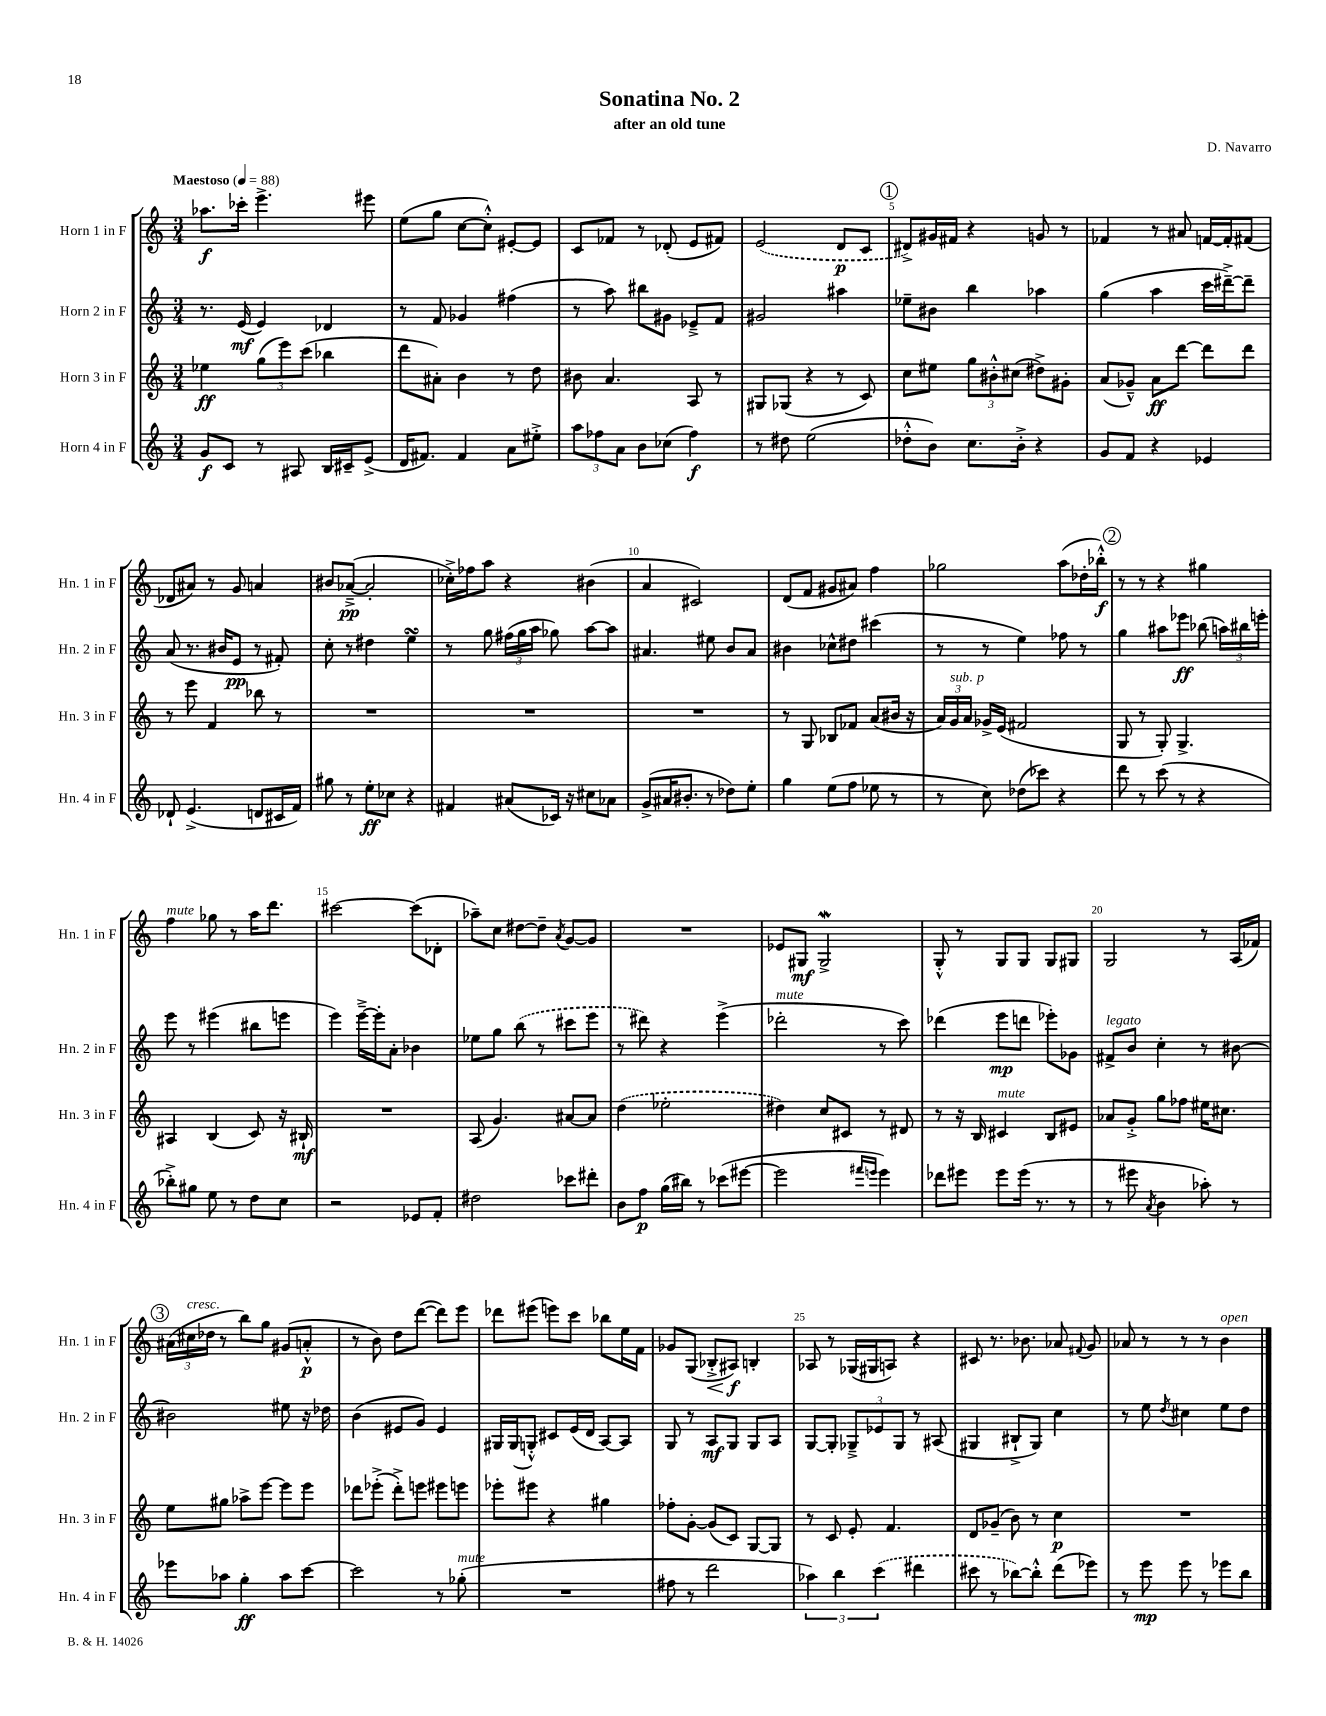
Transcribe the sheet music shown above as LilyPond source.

\header { title = "Sonatina No. 2" composer = "D. Navarro" subtitle = "after an old tune" }
<<
\new StaffGroup <<
\new Staff = "s0" \with { instrumentName = "Horn 1 in F" shortInstrumentName = "Hn. 1 in F" } {
    \clef treble \key c \major \numericTimeSignature \time 3/4 \tempo "Maestoso" 4 = 88
    \autoBeamOff aes''8.[\f ces'''16]-. e'''4.-> eis'''8 |
    e''8[( g''8] c''8[~ c''8]-.-^) eis'8[~-. eis'8] |
    c'8[ fes'8] r8 des'8-.( e'8[ fis'8]) |
    \once \slurDashed e'2( d'8[\p c'8] |
    \mark \markup { \circle "1" } dis'8[->) gis'16 fis'16] r4 g'8 r8 |
    fes'4 r8 ais'8 f'16[~ f'16-. fis'8]( |
    des'8[ ais'8]) r8 g'8 a'4 |
    bis'8[ aes'8]~--->\pp( aes'2-. |
    ces''16[-.->) fes''16 a''8] r4 bis'4( |
    a'4 cis'2) |
    d'8[( f'8] gis'8[ ais'8]) f''4 |
    ges''2 a''8[( des''16-. bes''16]-.-^\f) |
    \mark \markup { \circle "2" } r8 r8 r4 gis''4 |
    f''4^\markup { \italic "mute" } ges''8 r8 a''16[ d'''8.] |
    cis'''2~ cis'''8[( des'8]-. |
    aes''8[--) c''8] dis''8[~ dis''8]-- \acciaccatura { a'8 } g'8[~ g'8] |
    R2. |
    ees'8[ gis8]\mf gis2->\mordent |
    g8-.-^ r8 g8[ g8] g8[ gis8] |
    g2 r8 a16[( fes'16]) |
    \mark \markup { \circle "3" } \tuplet 3/2 { ais'16[( cis''16^\markup { \italic "cresc." } des''16] } r8 b''8[) g''8] gis'8[( a'8]-.-^\p |
    r8 b'8) d''8[ d'''8]~( d'''8[) e'''8] |
    des'''8[ eis'''8]( e'''8[) c'''8] bes''8[ e''16 f'16] |
    ges'8[ g8]( bes8[-.->\< ais8]\f\!) b4-. |
    aes8 r8 ges16[( gis16 a8]) r4 |
    cis'8 r8. bes'8. aes'8 \appoggiatura { fis'8 } g'8 |
    aes'8 r8 r8 r8 b'4^\markup { \italic "open" } \bar "|." |
}
\new Staff = "s1" \with { instrumentName = "Horn 2 in F" shortInstrumentName = "Hn. 2 in F" } {
    \clef treble \key c \major \numericTimeSignature \time 3/4
    \autoBeamOff r8. e'16\mf( e'4) des'4 |
    r8 f'8 ges'4 fis''4( |
    r8 a''8) bis''8[ gis'8] ees'8[---> f'8] |
    gis'2 ais''4 |
    \mark \markup { \circle "1" } ees''8[-- bis'8] b''4 aes''4 |
    g''4( a''4 c'''16[ dis'''16~--->) dis'''8]-- |
    a'8( r8. bis'16[ e'8]\pp r8 fis'8-.) |
    c''8-. r8 dis''4 e''4\turn |
    r8 g''8 \tuplet 3/2 { fis''16[( g''16 a''16] } ges''8) a''8[~ a''8] |
    ais'4. eis''8 b'8[ ais'8] |
    bis'4 ces''8[-^ dis''8] cis'''4( |
    r8 r8 e''4) fes''8 r8 |
    \mark \markup { \circle "2" } g''4 ais''8[ ees'''8]\ff bes''8( \tuplet 3/2 { a''16[) bis''16 e'''16]-. } |
    e'''8 r8 eis'''4( bis''8[ e'''8] |
    e'''4) e'''16[~---> e'''16-. a'8]-. bes'4 |
    ees''8[ g''8] \once \slurDashed b''8( r8 cis'''8[ e'''8] |
    r8 dis'''8) r4 e'''4->( |
    des'''2-.^\markup { \italic "mute" } r8 c'''8) |
    des'''4( e'''8[\mp d'''8] ees'''8[-.) ges'8] |
    fis'8[->^\markup { \italic "legato" } b'8] c''4-. r8 bis'8~ |
    \mark \markup { \circle "3" } bis'2 eis''8 r16 des''16 |
    b'4( eis'8[ g'8]) eis'4 |
    gis16[ gis16( g8]-.-^) cis'8[ e'16( d'16] a8[~) a8] |
    g8 r8 a8[\mf g8] g8[ a8] |
    g8[~ g8]-. \tuplet 3/2 { ges8[---> ees'8 ges8] } r8 ais8( |
    gis4 bis8[-!-> gis8]) c''4 |
    r8 e''8 \acciaccatura { d''8 } cis''4 e''8[ d''8] \bar "|." |
}
\new Staff = "s2" \with { instrumentName = "Horn 3 in F" shortInstrumentName = "Hn. 3 in F" } {
    \clef treble \key c \major \numericTimeSignature \time 3/4
    \autoBeamOff ees''4\ff \tuplet 3/2 { g''8[( e'''8) c'''8]( } bes''4 |
    d'''8[ ais'8]-.) b'4 r8 d''8 |
    bis'8 a'4. a8 r8 |
    gis8[ ges8]( r4 r8 c'8) |
    \mark \markup { \circle "1" } c''8[ eis''8] \tuplet 3/2 { g''8[ bis'8-.-^ cis''8]( } dis''8[->) gis'8]-. |
    a'8[( ges'8]---^) a'8[\ff d'''8]~ d'''8[ d'''8] |
    r8 e'''8 f'4 bes''8 r8 |
    R2. |
    R2. |
    R2. |
    r8 g8 bes8[ fes'8] a'8[( bis'16] r16 |
    \tuplet 3/2 { a'16[) g'16^\markup { \italic "sub. p" } a'16] } ges'16[-> e'16]( fis'2 |
    \mark \markup { \circle "2" } g8 r8 g8-.) g4.-> |
    ais4 b4( c'8) r16 bis16-!\mf |
    R2. |
    a8( g'4.) ais'8[~ ais'8] |
    \once \slurDashed d''4( ees''2-. |
    dis''4) c''8[ cis'8] r8 dis'8 |
    r8 r16 b16 cis'4^\markup { \italic "mute" } b8[ eis'8] |
    aes'8[ g'8]-.-> g''8[ fes''8] eis''16[ cis''8.] |
    \mark \markup { \circle "3" } e''8[ gis''8] aes''8[-> e'''8]~ e'''8[ e'''8] |
    des'''8[ ees'''8]-.->( des'''8[-.->) e'''8] eis'''8[ e'''8] |
    ees'''8[-. eis'''8] r4 gis''4 |
    fes''8[-. g'8]~-. g'8[( c'8]) g8[~ g8] |
    r8 c'8 e'8-. f'4. |
    d'8[ ges'8]--( b'8) r8 c''4\p |
    R2. \bar "|." |
}
\new Staff = "s3" \with { instrumentName = "Horn 4 in F" shortInstrumentName = "Hn. 4 in F" } {
    \clef treble \key c \major \numericTimeSignature \time 3/4
    \autoBeamOff g'8[\f c'8] r8 ais8 b16[ cis'16-- e'8]->( |
    d'16[ fis'8.]) fis'4 a'8[ eis''8]-.-> |
    \tuplet 3/2 { a''8[ fes''8 a'8] } b'8[ ces''8]( fes''4\f) |
    r8 dis''8 e''2( |
    \mark \markup { \circle "1" } des''8[-.-^ b'8]) c''8.[ b'16]-.-> r4 |
    g'8[ f'8] r4 ees'4 |
    des'8-! e'4.->( d'8[ cis'16 f'16]) |
    gis''8 r8 e''8[-.\ff ces''8] r4 |
    fis'4 ais'8[( ces'16]) r16 cis''8[ aes'8] |
    g'8[->( ais'16 bis'8.]-. r8 des''8[) e''8]-. |
    g''4 e''8[( f''8] ees''8 r8 |
    r8 c''8) des''8[( ces'''8]) r4 |
    \mark \markup { \circle "2" } d'''8 r8 c'''8( r8 r4 |
    bes''8[-.->) gis''8] e''8 r8 d''8[ c''8] |
    r2 ees'8[ f'8]-. |
    dis''2 ces'''8[ dis'''8]-. |
    b'8[ f''8]\p g''16[( bis''16]) r8 ces'''8[( eis'''8]~ |
    eis'''2 \grace { fis'''16[ e'''16] } e'''4) |
    des'''8[ eis'''8] eis'''8[ eis'''16]( r8. r8 |
    r8 eis'''8 \acciaccatura { a'8 } b'4 aes''8-.) r8 |
    \mark \markup { \circle "3" } ees'''8[ aes''8] g''4-.\ff aes''8[ c'''8]~ |
    c'''2 r8 ges''8-.^\markup { \italic "mute" }( |
    R2. |
    fis''8 r8 d'''2 |
    \tuplet 3/2 { aes''4) b''4 \once \slurDashed c'''4( } dis'''4 |
    cis'''8 r8 bes''8[~) bes''8]-.-^ d'''8[( ees'''8]) |
    r8 e'''8\mp e'''8 r8 ees'''8[ b''8] \bar "|." |
}
>>
>>
\layout { \context { \Score \override BarNumber.break-visibility = ##(#f #t #t) barNumberVisibility = #(every-nth-bar-number-visible 5) } }
